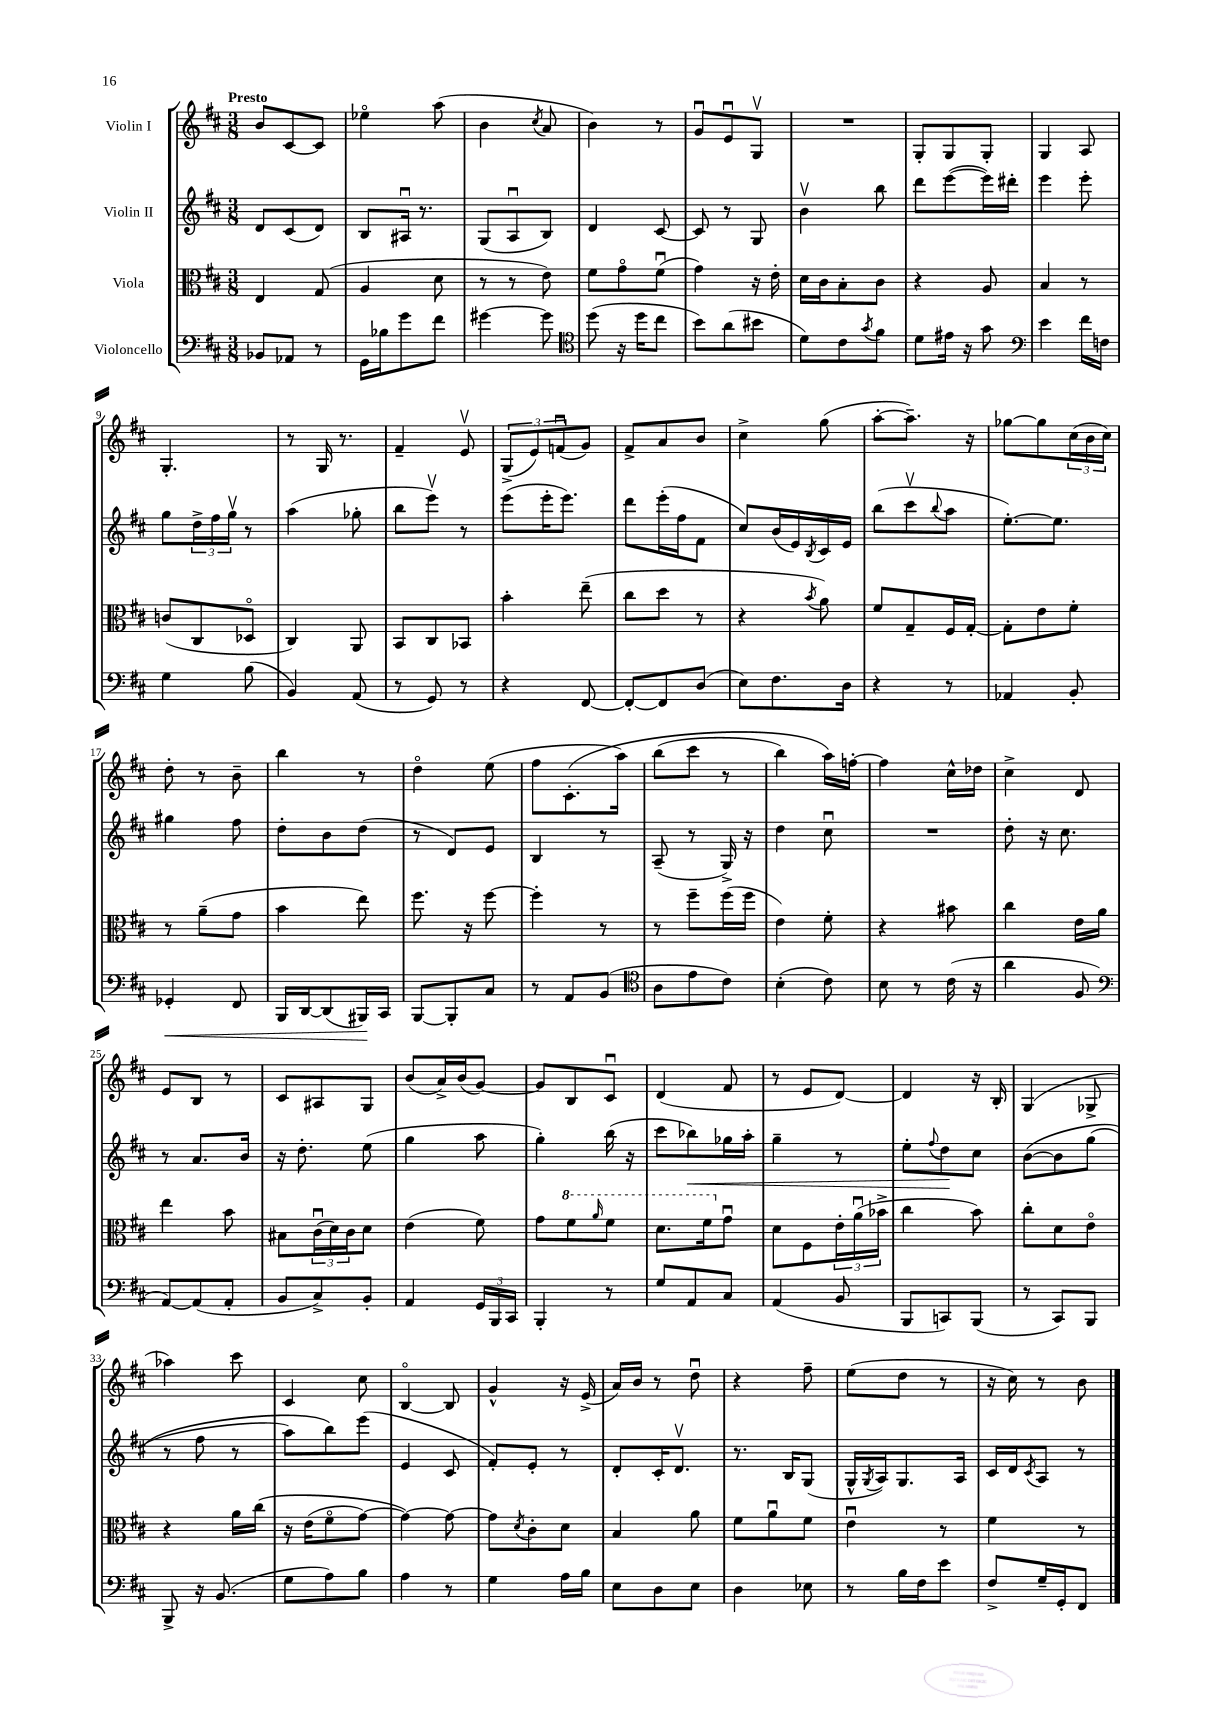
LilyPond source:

<<
\new StaffGroup <<
\new Staff = "s0" \with { instrumentName = "Violin I" } {
    \clef treble \key d \major \numericTimeSignature \time 3/8 \tempo "Presto"
    b'8 cis'8~ cis'8 |
    ees''4\flageolet a''8( |
    b'4 \acciaccatura { cis''8 } a'8 |
    b'4) r8 |
    g'8\downbow e'8\downbow g8\upbow |
    R4. |
    g8-. g8 g8-. |
    g4 a8 |
    g4.-. |
    r8 g16 r8. |
    fis'4-- e'8\upbow |
    \tuplet 3/2 { g8->( e'8) f'8\downbow( } g'8) |
    fis'8-> a'8 b'8 |
    cis''4-> g''8( |
    a''8~-. a''8.--) r16 |
    ges''8~ ges''8 \tuplet 3/2 { cis''16( b'16 cis''16) } |
    d''8-. r8 b'8-- |
    b''4 r8 |
    d''4\flageolet e''8( |
    fis''8 cis'8.-.\( a''16) |
    b''8( cis'''8 r8 |
    b''4) a''16\) f''16~-. |
    f''4 cis''16-^ des''16 |
    cis''4-> d'8 |
    e'8 b8 r8 |
    cis'8 ais8 g8 |
    b'8( a'16->) b'16( g'8~) |
    g'8 b8 cis'8\downbow |
    d'4( fis'8 |
    r8 e'8 d'8~) |
    d'4 r16 b16-. |
    g4( ges8-> |
    aes''4) cis'''8 |
    cis'4 cis''8 |
    b4~\flageolet b8 |
    g'4-^ r16 e'16->( |
    a'16) b'16 r8 d''8\downbow |
    r4 fis''8-- |
    e''8( d''8 r8 |
    r16 cis''16) r8 b'8 \bar "|." |
}
\new Staff = "s1" \with { instrumentName = "Violin II" } {
    \clef treble \key d \major \numericTimeSignature \time 3/8
    d'8 cis'8( d'8) |
    b8 ais16\downbow r8. |
    g8( a8\downbow b8) |
    d'4 cis'8~ |
    cis'8 r8 g8 |
    b'4\upbow b''8 |
    d'''8 e'''8~( e'''16) dis'''16-. |
    e'''4 e'''8-. |
    g''8 \tuplet 3/2 { d''16-> fis''16 g''16\upbow } r8 |
    a''4( ges''8-. |
    b''8 e'''8\upbow) r8 |
    e'''8( e'''16-. e'''8.) |
    d'''8 e'''16-.( fis''16 fis'8 |
    cis''8) b'16( e'16) \acciaccatura { b8 } cis'16 e'16 |
    b''8( cis'''8\upbow \appoggiatura { b''8 } a''8 |
    e''8.~-.) e''8. |
    gis''4 fis''8 |
    d''8-. b'8 d''8( |
    r8 d'8) e'8 |
    b4 r8 |
    a8--( r8 g16->) r16 |
    d''4 cis''8\downbow |
    R4. |
    d''8-. r16 cis''8. |
    r8 a'8. b'16 |
    r16 d''8.-. e''8( |
    g''4 a''8 |
    g''4-.) b''16( r16 |
    cis'''8 bes''8\<) ges''16 a''16-. |
    g''4-- r8 |
    e''8-. \appoggiatura { fis''8 } d''8\! cis''8 |
    b'8~\( b'8 g''8( |
    r8 fis''8 r8 |
    a''8) b''8\) e'''8( |
    e'4 cis'8 |
    fis'8-.) e'8-. r8 |
    d'8-. cis'16-. d'8.\upbow |
    r8. b16 g8( |
    g16-^ \acciaccatura { g8 } a16) g8. a16 |
    cis'16 d'16 \acciaccatura { cis'8 } a8 r8 \bar "|." |
}
\new Staff = "s2" \with { instrumentName = "Viola" } {
    \clef alto \key d \major \numericTimeSignature \time 3/8
    e4 g8( |
    a4 d'8 |
    r8 r8 e'8) |
    fis'8 g'8\flageolet fis'8\downbow( |
    g'4) r16 e'16-. |
    d'16 cis'16 b8-. cis'8 |
    r4 a8 |
    b4 r8 |
    c'8( cis8 des8\flageolet |
    cis4) a,8 |
    b,8 cis8 bes,8 |
    b'4-. e''8--( |
    cis''8 d''8 r8 |
    r4 \acciaccatura { b'8 } a'8) |
    fis'8 g8-- fis16 g16~-. |
    g8-. e'8 fis'8-. |
    r8 a'8--( g'8 |
    b'4 e''8) |
    fis''8. r16 fis''8~ |
    fis''4-. r8 |
    r8 fis''8-- fis''16( fis''16 |
    e'4) fis'8-. |
    r4 bis'8 |
    cis''4 e'16 a'16 |
    e''4 b'8 |
    bis8 \tuplet 3/2 { cis'16\downbow( d'16) cis'16 } d'8 |
    e'4( fis'8) |
    g'8 \ottava #1 fis''8 \grace { a''16 } fis''8 |
    d''8. fis''16 \ottava #0 g'8\downbow |
    d'8 fis8 \tuplet 3/2 { e'16-. a'16\downbow( bes'16-> } |
    cis''4 b'8) |
    cis''8-. d'8 e'8\flageolet |
    r4 a'16 cis''16\( |
    r16 e'16( fis'8\flageolet g'8~) |
    g'4~\) g'8~ |
    g'8 \acciaccatura { d'8 } cis'8-. d'8 |
    b4 a'8 |
    fis'8 a'8\downbow fis'8 |
    e'4\downbow r8 |
    fis'4 r8 \bar "|." |
}
\new Staff = "s3" \with { instrumentName = "Violoncello" } {
    \clef bass \key d \major \numericTimeSignature \time 3/8
    bes,8 aes,8 r8 |
    g,16 bes16 g'8 fis'8 |
    gis'4~ gis'8 |
    \clef tenor d''8( r16 d''16 cis''8 |
    b'8) a'8( bis'8 |
    d'8) cis'8 \acciaccatura { g'8 } fis'8 |
    d'8 eis'16 r16 g'8 |
    \clef bass e'4 fis'16 f16 |
    g4 b8( |
    b,4) a,8( |
    r8 g,8) r8 |
    r4 fis,8~ |
    fis,8~-. fis,8 d8( |
    e8) fis8. d16 |
    r4 r8 |
    aes,4 b,8-. |
    ges,4-.\< fis,8 |
    b,,16 d,16~ d,8( bis,,16\!) cis,16 |
    b,,8~ b,,8-. cis8 |
    r8 a,8 b,8( |
    \clef tenor a8 e'8 cis'8) |
    b4-.( cis'8) |
    b8 r8 cis'16( r16 |
    a'4 fis8 |
    \clef bass a,8~) a,8( a,8-. |
    b,8 cis8->) b,8-. |
    a,4 \tuplet 3/2 { g,16 b,,16 cis,16 } |
    b,,4-. r8 |
    g8 a,8 cis8 |
    a,4( b,8 |
    b,,8 c,8) b,,8( |
    r8 cis,8) b,,8 |
    b,,8-> r16 b,8.( |
    g8 a8) b8 |
    a4 r8 |
    g4 a16 b16 |
    e8 d8 e8 |
    d4 ees8 |
    r8 b16 fis16 e'8 |
    fis8-> g16-- g,16-. fis,8 \bar "|." |
}
>>
>>
